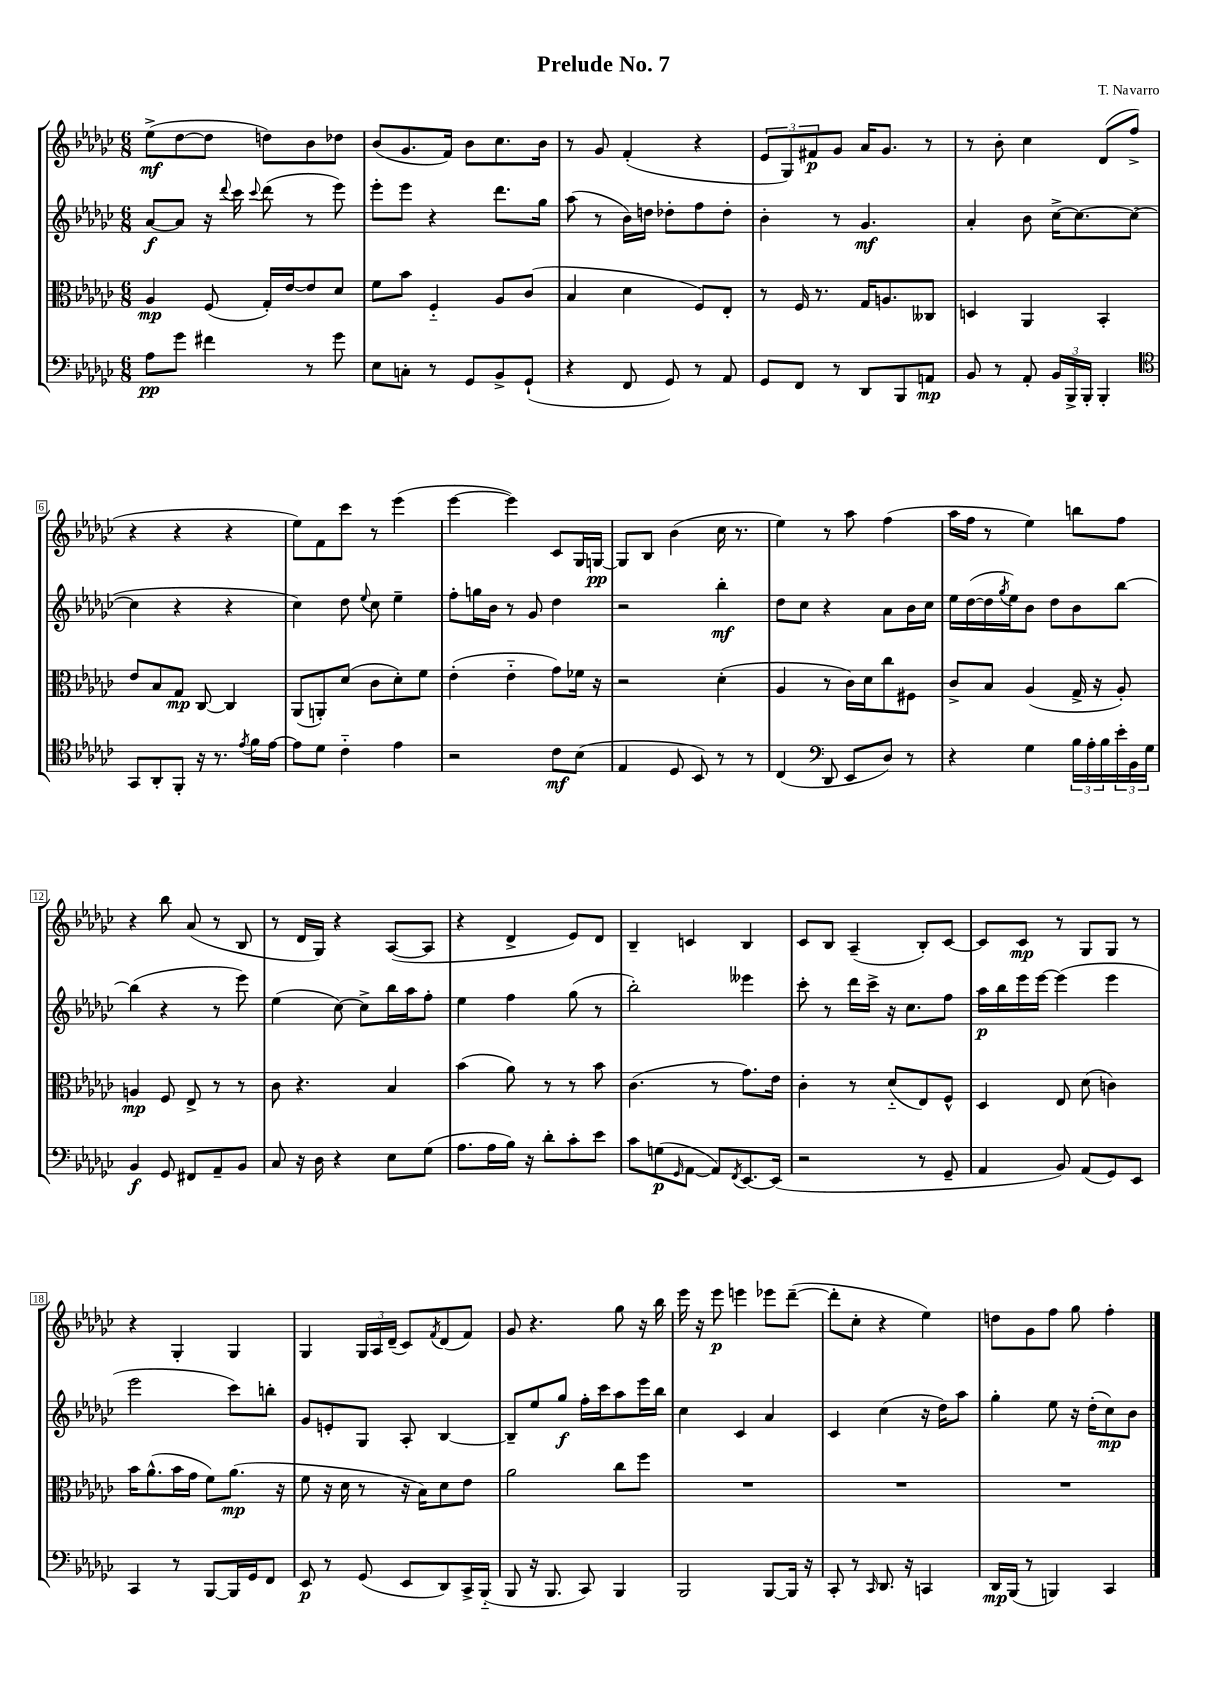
\header { title = "Prelude No. 7" composer = "T. Navarro" }
<<
\new StaffGroup <<
\new Staff = "s0" {
    \clef treble \key ges \major \numericTimeSignature \time 6/8
    ees''8->\mf( des''8~ des''8 d''8) bes'8 des''8 |
    bes'8( ges'8. f'16) bes'8 ces''8. bes'16 |
    r8 ges'8 f'4-.( r4 |
    \tuplet 3/2 { ees'8 ges8) fis'8\p } ges'8 aes'16 ges'8. r8 |
    r8 bes'8-. ces''4 des'8( f''8-> |
    r4 r4 r4 |
    ees''8) f'8 ces'''8 r8 ees'''4( |
    ees'''4~ ees'''4) ces'8 ges16 g16~\pp |
    g8 bes8 bes'4( ces''16 r8. |
    ees''4) r8 aes''8 f''4( |
    aes''16 f''16 r8 ees''4) b''8 f''8 |
    r4 bes''8 aes'8( r8 bes8 |
    r8 des'16 ges16) r4 aes8~( aes8 |
    r4 des'4-> ees'8) des'8 |
    bes4-- c'4 bes4 |
    ces'8 bes8 aes4--( bes8-.) ces'8~ |
    ces'8 ces'8\mp r8 ges8 ges8 r8 |
    r4 ges4-. ges4 |
    ges4 \tuplet 3/2 { ges16 aes16 des'16--( } ces'8) \acciaccatura { f'8 } des'8( f'8) |
    ges'8 r4. ges''8 r16 bes''16 |
    ees'''16 r16 ees'''8\p e'''4 ees'''8 des'''8~--( |
    des'''8-. ces''8-. r4 ees''4) |
    d''8 ges'8 f''8 ges''8 f''4-. \bar "|." |
}
\new Staff = "s1" {
    \clef treble \key ges \major \numericTimeSignature \time 6/8
    aes'8~\f aes'8 r16 \appoggiatura { des'''8 } ces'''16 \appoggiatura { ces'''8 } des'''8( r8 ees'''8) |
    ees'''8-. ees'''8 r4 des'''8. ges''16 |
    aes''8( r8 bes'16) d''16 des''8-. f''8 des''8-. |
    bes'4-. r8 ges'4.\mf |
    aes'4-. bes'8 ces''16~-> ces''8.~ ces''8~( |
    ces''4 r4 r4 |
    ces''4) des''8 \appoggiatura { ees''8 } ces''8 ees''4-- |
    f''8-. g''16 bes'16 r8 ges'8 des''4 |
    r2 bes''4-.\mf |
    des''8 ces''8 r4 aes'8 bes'16 ces''16 |
    ees''16 des''16~( des''16 \acciaccatura { ges''8 } ees''16) bes'8 des''8 bes'8 bes''8~ |
    bes''4( r4 r8 ees'''8) |
    ees''4( ces''8~) ces''8-> bes''16 aes''16 f''8-. |
    ees''4 f''4 ges''8( r8 |
    bes''2-.) eeses'''4 |
    ces'''8-. r8 des'''16 ces'''16-> r16 ces''8. f''8 |
    aes''16\p bes''16 ees'''16 ees'''16~ ees'''4( ees'''4 |
    ees'''2 ces'''8) b''8-. |
    ges'8 e'8-. ges8 aes8-. bes4~ |
    bes8-- ees''8 ges''8\f f''16-. ces'''16 aes''8 ees'''16 bes''16 |
    ces''4 ces'4 aes'4 |
    ces'4 ces''4( r16 des''16) aes''8 |
    ges''4-. ees''8 r16 des''16-.( ces''8\mp) bes'8 \bar "|." |
}
\new Staff = "s2" {
    \clef alto \key ges \major \numericTimeSignature \time 6/8
    aes4\mp f8( ges16-.) ees'16~ ees'8 des'8 |
    f'8 bes'8 f4-_ aes8 ces'8( |
    bes4 des'4 f8) ees8-. |
    r8 f16 r8. ges16 a8. ceses8 |
    d4 aes,4 bes,4-. |
    ees'8 bes8 ges8\mp ces8~ ces4 |
    aes,8( a,8-.) des'8( ces'8 des'8-.) f'8 |
    ees'4-.( ees'4-_ ges'8) fes'16 r16 |
    r2 des'4-.( |
    aes4 r8 ces'16) des'16 ces''8 fis8 |
    ces'8-> bes8 aes4( ges16-> r16 aes8-.) |
    a4\mp f8 ees8-> r8 r8 |
    ces'8 r4. bes4 |
    bes'4( aes'8) r8 r8 bes'8 |
    ces'4.( r8 ges'8.) ees'16 |
    ces'4-. r8 des'8-_( ees8) f8-^ |
    des4 ees8 des'8( c'4) |
    bes'16 aes'8.-^( bes'16 ges'16 f'8) aes'8.\mp( r16 |
    f'8 r16 des'16 r8 r16 bes16) des'8 ees'8 |
    aes'2 ces''8 f''8 |
    R2. |
    R2. |
    R2. \bar "|." |
}
\new Staff = "s3" {
    \clef bass \key ges \major \numericTimeSignature \time 6/8
    aes8\pp ges'8 fis'4 r8 ges'8 |
    ees8 c8-. r8 ges,8 bes,8-> ges,8-!( |
    r4 f,8 ges,8) r8 aes,8 |
    ges,8 f,8 r8 des,8 bes,,8 a,8\mp |
    bes,8 r8 aes,8-. \tuplet 3/2 { bes,16 bes,,16-> bes,,16-. } bes,,4-. |
    \clef tenor ges,8 aes,8-. f,8-. r16 r8. \acciaccatura { ees'8 } f'16 ees'16~ |
    ees'8 des'8 ces'4-_ ees'4 |
    r2 ces'8\mf bes8( |
    ees4 des8 bes,8) r8 r8 |
    ces4( \clef bass des,8 ees,8 des8) r8 |
    r4 ges4 \tuplet 3/2 { bes16 aes16-. bes16 } \tuplet 3/2 { ees'16-. bes,16 ges16 } |
    bes,4\f ges,8 fis,8 aes,8-- bes,8 |
    ces8 r16 des16 r4 ees8 ges8( |
    aes8. aes16 bes16) r16 des'8-. ces'8-. ees'8 |
    ces'8 g8\p( \grace { ges,16 } aes,8~ aes,8) \acciaccatura { f,8 } ees,8.~ ees,16( |
    r2 r8 ges,8-- |
    aes,4 bes,8) aes,8( ges,8) ees,8 |
    ces,4 r8 bes,,8~ bes,,16 ges,16 f,8 |
    ees,8\p r8 ges,8( ees,8 des,8) ces,16-> bes,,16-_( |
    bes,,8 r16 bes,,8. ces,8) bes,,4 |
    bes,,2 bes,,8~ bes,,16 r16 |
    ces,8-. r8 \grace { ces,16 } des,8. r16 c,4 |
    des,16\mp bes,,16( r8 b,,4) ces,4 \bar "|." |
}
>>
>>
\layout { \context { \Score \override BarNumber.stencil = #(make-stencil-boxer 0.1 0.3 ly:text-interface::print) } }
